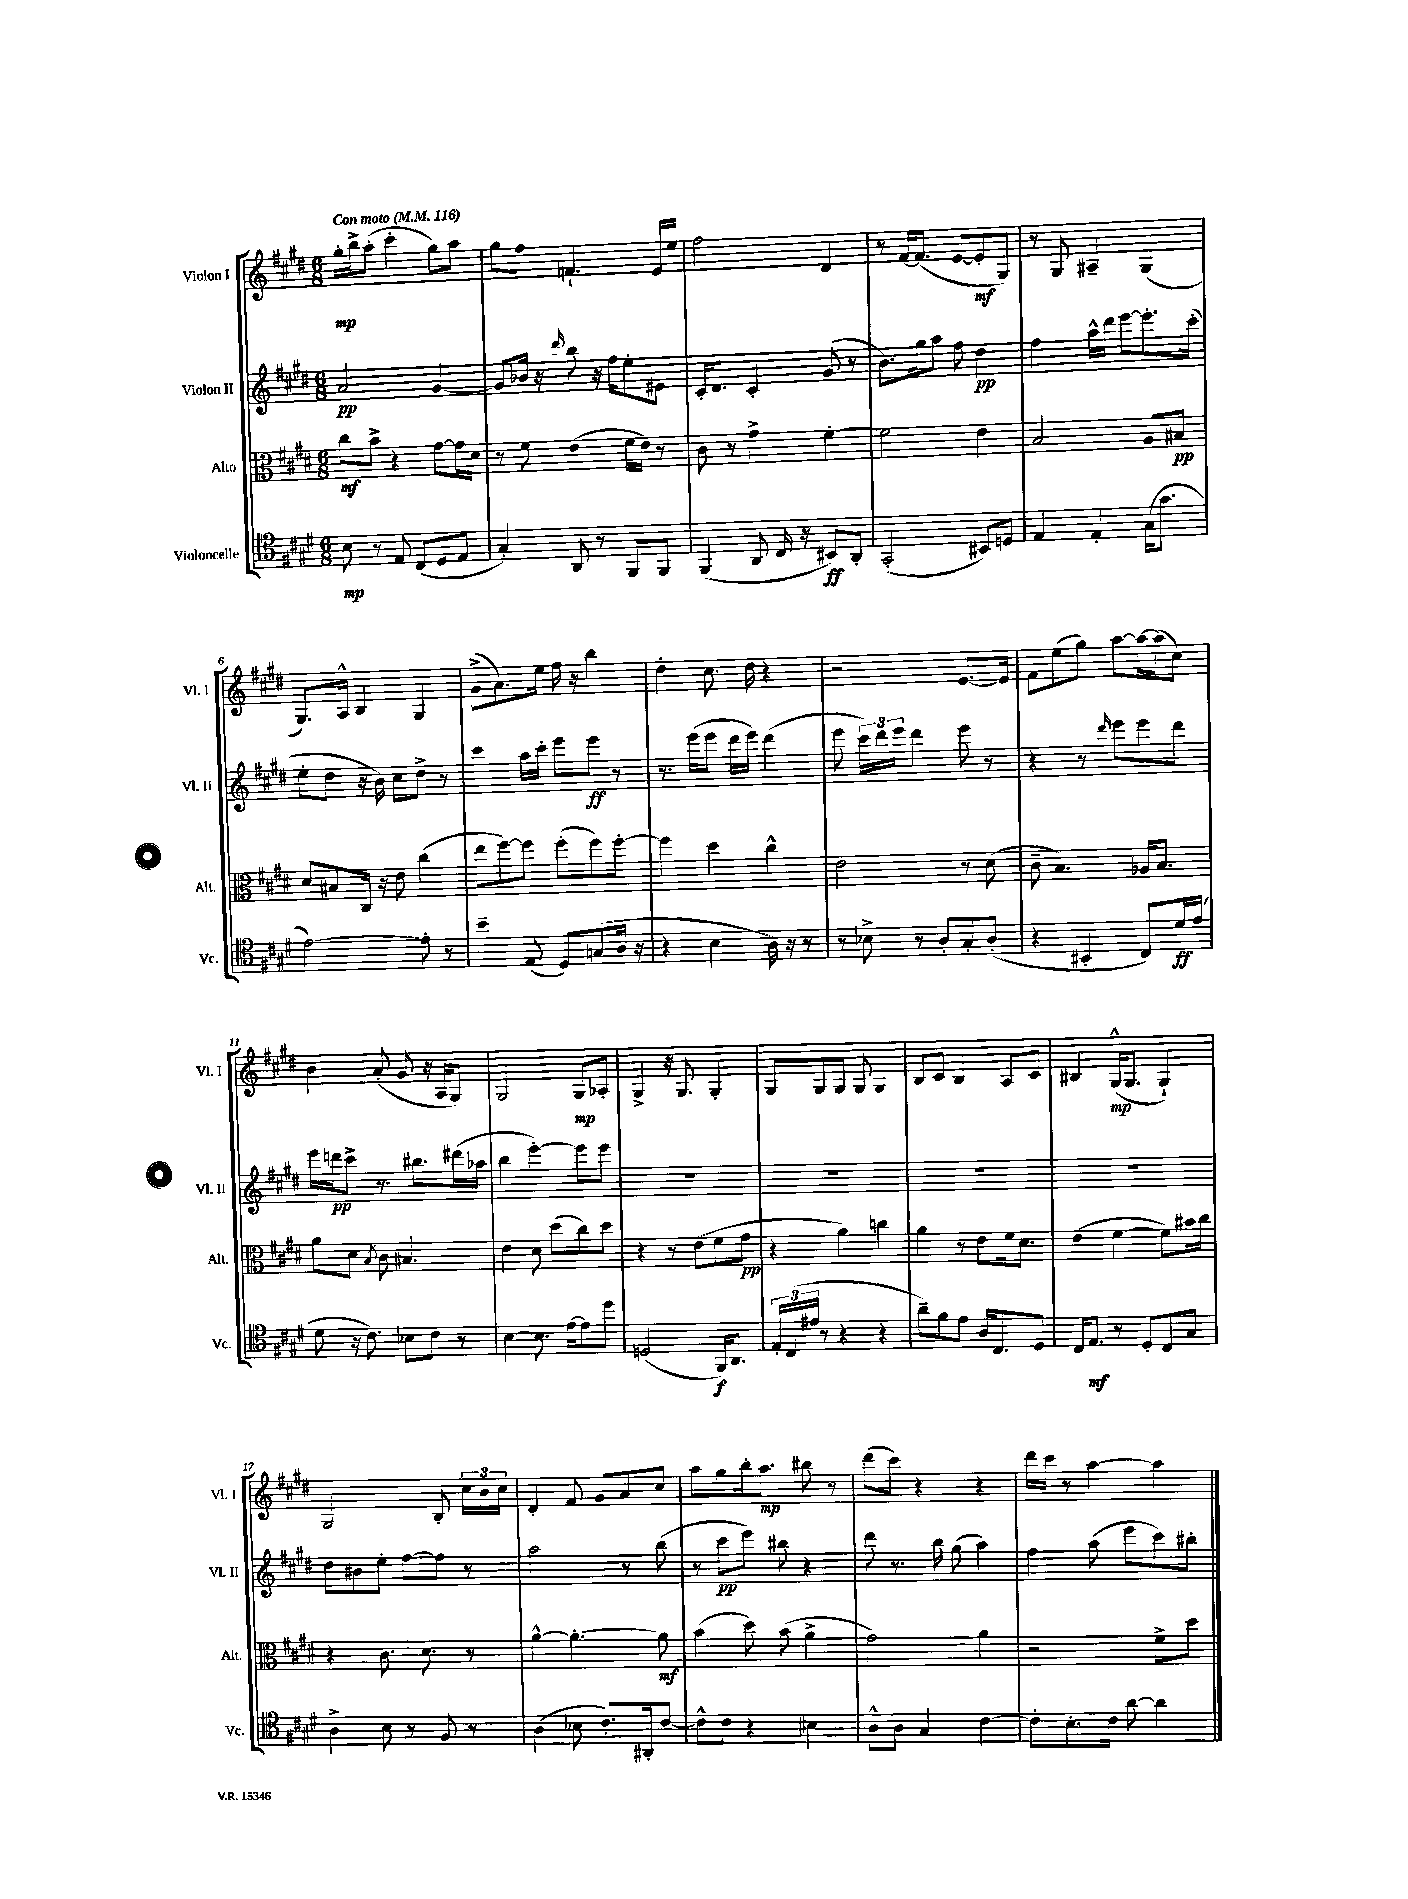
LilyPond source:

<<
\new StaffGroup <<
\new Staff = "s0" \with { instrumentName = "Violon I" shortInstrumentName = "Vl. I" } {
    \clef treble \key e \major \numericTimeSignature \time 6/8 \tempo "Con moto" 4 = 116
    \autoBeamOff gis''16[-.\mp b''16-> a''8]-.( cis'''4-. gis''8[) a''8] |
    gis''8[ fis''8] f'4.-! e'16[ e''16] |
    fis''2 dis'4 |
    r8 fis'16[~ fis'8.]( e'8[~ e'8-.\mf gis8]) |
    r8 gis8 ais4-- gis4( |
    gis8.[) a16]-^ b4 gis4 |
    gis'8[->( a'8.) e''16] fis''16 r16 b''4 |
    dis''4-. cis''8. dis''16 r4 |
    r2 e'8.[~ e'16] |
    fis'8[ e''8( gis''8]) a''8[~ a''16~ a''16( cis''8]) |
    b'4 a'8-.( gis'8 r16 a16[ gis8]) |
    gis2 gis8[\mp aes8]-. |
    gis4-> r16 gis8. gis4-. |
    gis8[ gis8 gis8] gis8 gis4 |
    b8[ cis'8] b4 a8[ cis'8] |
    bis4 gis16[-^\mp( gis8.] gis4-!) |
    gis2 b8-. \tuplet 3/2 { cis''16[ b'16 cis''16] } |
    dis'4-. fis'8 gis'8[ a'8 cis''8] |
    a''8[ gis''8 b''16-. a''8.]\mp bis''8 r8 |
    dis'''8[( cis'''8]) r4 r4 |
    dis'''16[ cis'''16] r8 a''4~ a''4 \bar "|." |
}
\new Staff = "s1" \with { instrumentName = "Violon II" shortInstrumentName = "Vl. II" } {
    \clef treble \key e \major \numericTimeSignature \time 6/8
    \autoBeamOff a'2\pp gis'4~ |
    gis'8[ bes'16] r16 \grace { dis'''16 } b''8 r16 fis''16[ e''8-. eis'8] |
    cis'16[-. dis'8.] cis'4-. gis'8( r8 |
    b'8.[) gis''16 a''8] fis''8 dis''4\pp |
    fis''4 a''16[-^ dis'''16] e'''8[~ e'''8.-. cis'''16]-.( |
    e''8[-. dis''8] r16 b'16) cis''8[ dis''8]-> r8 |
    cis'''4 a''16[ cis'''16]-. e'''8[ e'''8]\ff r8 |
    r8. e'''16[( e'''8] dis'''16[ e'''16]) dis'''4( |
    e'''8 \tuplet 3/2 { cis'''16[) dis'''16 e'''16] } dis'''4 e'''8 r8 |
    r4 r8 \grace { dis'''16 } e'''8[ e'''8 dis'''8] |
    e'''16[ d'''16\pp cis'''8]-> r8. bis''8.[ dis'''16( aes''16] |
    b''4 e'''4~-.) e'''8[ e'''8] |
    R2. |
    R2. |
    R2. |
    R2. |
    dis''8[ bis'8 e''8]-. fis''8[~ fis''8] r8 |
    a''2 r8 b''8( |
    r8 cis'''8[\pp e'''8]) bis''8 r4 |
    dis'''8 r8. b''16 gis''8( a''4) |
    fis''4 a''8( e'''8[ cis'''8) bis''8]-. \bar "|." |
}
\new Staff = "s2" \with { instrumentName = "Alto" shortInstrumentName = "Alt." } {
    \clef alto \key e \major \numericTimeSignature \time 6/8
    \autoBeamOff cis''8[\mf b'8]-> r4 gis'8[~ gis'16 dis'16] |
    r8 fis'8 e'4( fis'16[ e'16]) r8 |
    cis'8 r8 gis'4-> fis'4~-. |
    fis'2 e'4 |
    b2 a8[ bis8]\pp |
    dis'8[ bis8 cis16] r16 e'8 cis''4( |
    e''8[ fis''8~) fis''8] fis''8[-.( fis''8) fis''8]~-. |
    fis''4 dis''4 cis''4-^ |
    e'2 r8 dis'8( |
    cis'8-- b4.) aes16[ b8.] |
    a'8[ dis'8] \acciaccatura { b8 } cis'8 bis4. |
    e'4 dis'8 dis''8[( cis''8) dis''8] |
    r4 r8 e'8[( fis'8 gis'8]\pp |
    r4 a'4) c''4 |
    a'4 r8 e'8[ fis'16 dis'8.] |
    e'4( fis'4~ fis'8[) bis'16 cis''16] |
    r4 cis'8. dis'8. r8 |
    a'4~-^ a'4.~-. a'8\mf |
    b'4( dis''8) b'8( a'4-> |
    gis'2) a'4 |
    r2 fis'8[-> dis''8] \bar "|." |
}
\new Staff = "s3" \with { instrumentName = "Violoncelle" shortInstrumentName = "Vc." } {
    \clef tenor \key e \major \numericTimeSignature \time 6/8
    \autoBeamOff b8\mp r8 e8 cis8[( dis8 e8] |
    gis4-.) a,8 r8 fis,8[ fis,8] |
    fis,4( a,8 cis16 r16 bis,8[\ff) a,8]-. |
    gis,2-.( bis,8[) d8] |
    e4 e4-. gis16[( gis'8.] |
    e'2~) e'8-. r8 |
    b'4-- e8( dis8[) g8( a16] r16 |
    r4 b4 a16) r16 r8 |
    r8 bes8-> r8 a8[-. gis8-. a8]-.( |
    r4 bis,4-. cis8[) dis'16\ff e'16]( |
    dis'8 r16 cis'8.) bes8[ cis'8] r8 |
    b4~ b8. e'16[~ e'8 dis''8] |
    d2( fis,16[\f) a,8.] |
    \tuplet 3/2 { e16[-. cis16( eis'16] } r8 r4 r4 |
    a'8[--) fis'8 e'8] a16[ cis8. dis8] |
    cis16[ e8.]\mf r8 dis8[-. cis8 gis8] |
    a4-> b8 r8 fis8 r8 |
    a4( bes8 cis'8.[-.) ais,16-. cis'8]~ |
    cis'8[-^ cis'8] r4 bis4 |
    a8[-^ a8] gis4 cis'4~ |
    cis'8[-. b8.-. cis'16] a'8~ a'4 \bar "|." |
}
>>
>>
